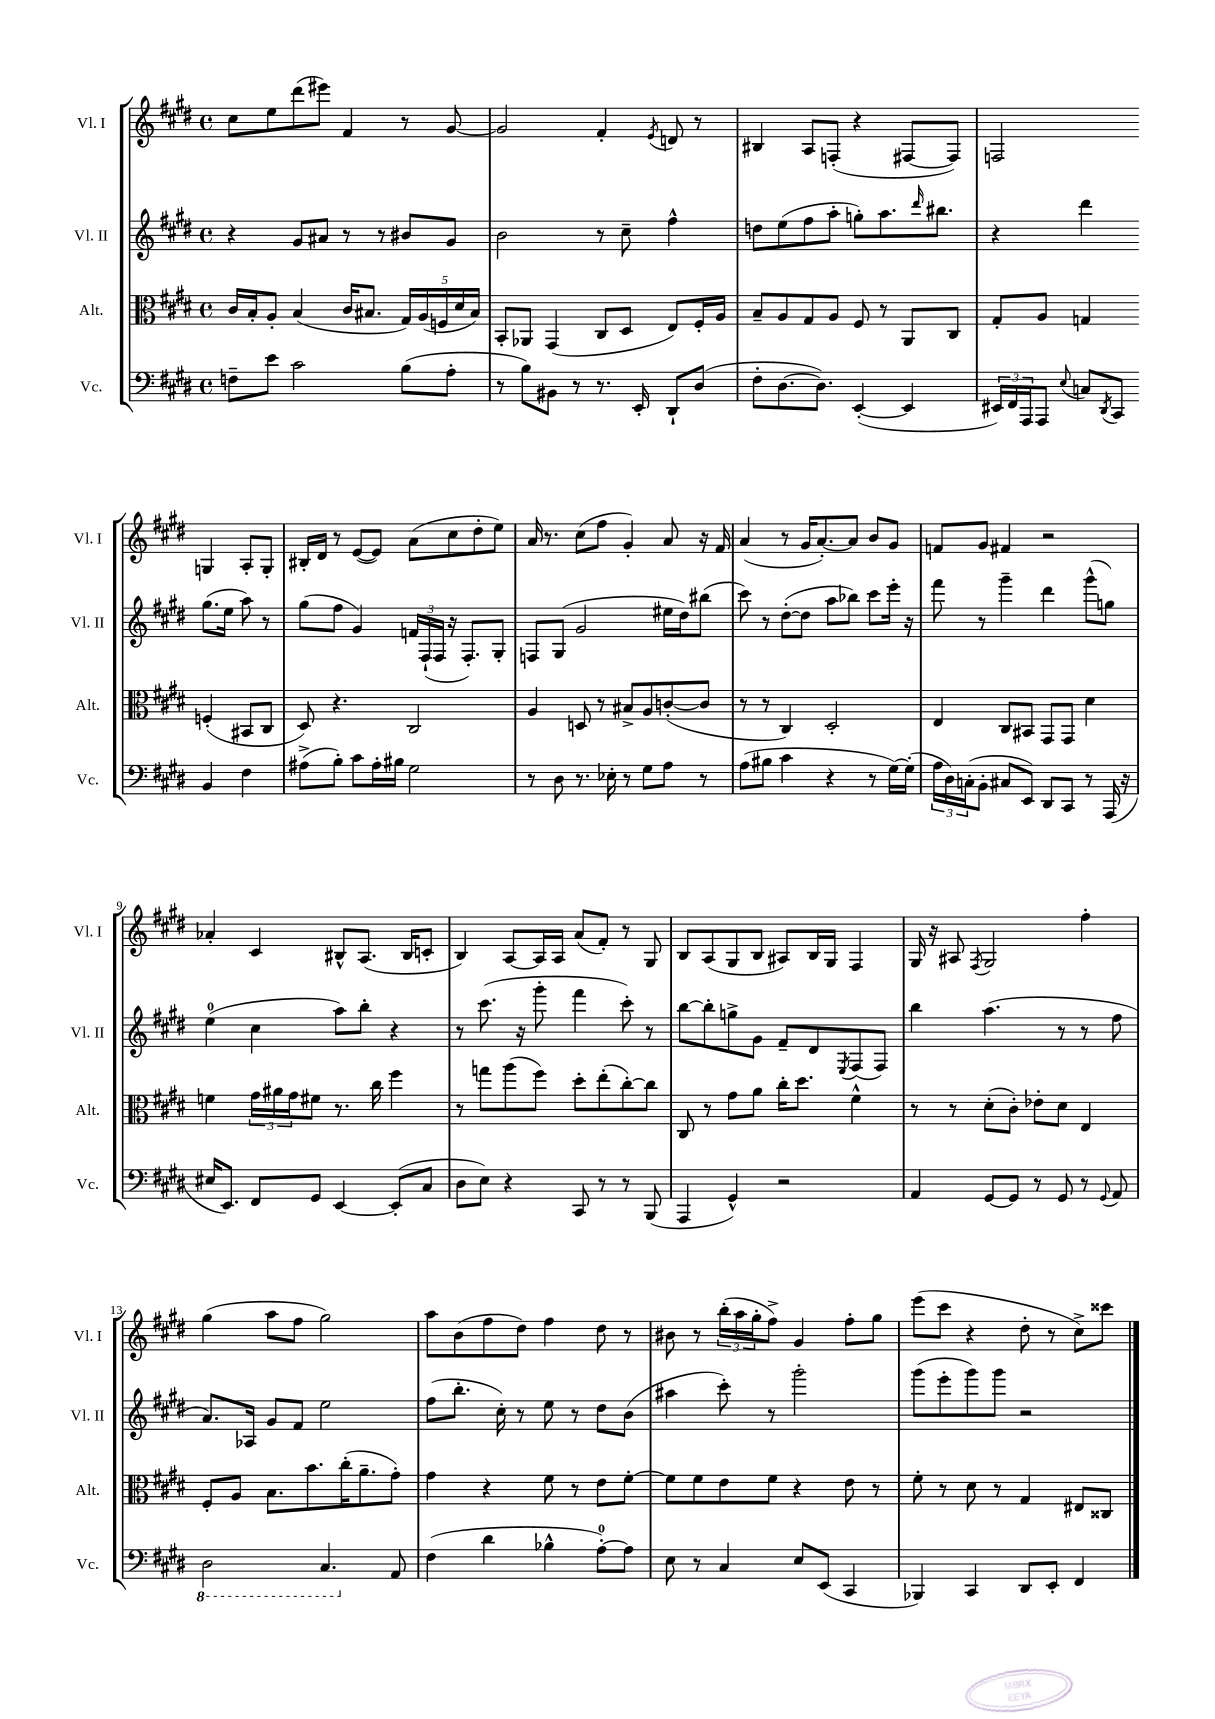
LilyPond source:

<<
\new StaffGroup <<
\new Staff = "s0" \with { instrumentName = "Vl. I" shortInstrumentName = "Vl. I" } {
    \clef treble \key e \major \defaultTimeSignature \time 4/4
    cis''8 e''8 dis'''8( eis'''8) fis'4 r8 gis'8~ |
    gis'2 fis'4-. \acciaccatura { e'8 } d'8 r8 |
    bis4 a8 f8-.( r4 fis8~ fis8) |
    f2 g4 a8-. g8-. |
    bis16-. dis'16 r8 e'8~( e'8) a'8( cis''8 dis''8-. e''8) |
    a'16 r8. cis''8( fis''8 gis'4-.) a'8 r16 fis'16 |
    a'4( r8 gis'16 a'8.~-.) a'8 b'8 gis'8 |
    f'8 gis'8 fis'4 r2 |
    aes'4-. cis'4 bis8-^ a8.( bis16 c'8-. |
    b4) a8~ a16 a16 a'8( fis'8-.) r8 gis8 |
    b8 a8( gis8 b8 ais8) b16 gis16 fis4 |
    gis16 r16 ais8 \acciaccatura { fis8 } gis2 fis''4-. |
    gis''4( a''8 fis''8 gis''2) |
    a''8 b'8( fis''8 dis''8) fis''4 dis''8 r8 |
    bis'8 r8 \tuplet 3/2 { b''16-.( a''16 gis''16-. } fis''8->) gis'4 fis''8-. gis''8 |
    e'''8( cis'''8 r4 dis''8-. r8 cis''8->) cisis'''8 \bar "|." |
}
\new Staff = "s1" \with { instrumentName = "Vl. II" shortInstrumentName = "Vl. II" } {
    \clef treble \key e \major \defaultTimeSignature \time 4/4
    r4 gis'8 ais'8 r8 r8 bis'8 gis'8 |
    b'2 r8 cis''8-- fis''4-^ |
    d''8 e''8( fis''8 a''8-. g''8-.) a''8. \grace { dis'''16 } bis''8. |
    r4 dis'''4 gis''8.( e''16 a''8) r8 |
    gis''8( fis''8 gis'4) \tuplet 3/2 { f'16 fis16-!( fis16 } r16 fis8.-.) gis8-. |
    f8 gis8( gis'2 eis''16 dis''16) bis''8( |
    cis'''8) r8 dis''8~-.( dis''8 a''8 bes''8) cis'''8 e'''16-. r16 |
    fis'''8 r8 gis'''4-- dis'''4 gis'''8-^( g''8) |
    e''4-0( cis''4 a''8) b''8-. r4 |
    r8 cis'''8.( r16 gis'''8-. fis'''4 cis'''8-.) r8 |
    b''8~ b''8-. g''8-> gis'8 fis'8-- dis'8 \acciaccatura { e8 } fis8( fis8) |
    b''4 a''4.( r8 r8 fis''8 |
    a'8.) aes16 gis'8 fis'8 e''2 |
    fis''8( b''8.-. cis''16-.) r8 e''8 r8 dis''8 b'8( |
    ais''4 cis'''8-.) r8 gis'''2-. |
    gis'''8( e'''8-. gis'''8) gis'''8 r2 \bar "|." |
}
\new Staff = "s2" \with { instrumentName = "Alt." shortInstrumentName = "Alt." } {
    \clef alto \key e \major \defaultTimeSignature \time 4/4
    cis'16 b16-. a8-. b4( cis'16 bis8. \tuplet 5/4 { gis16) a16( f16 dis'16 bis16) } |
    b,8-. aes,8 gis,4( cis8 dis8 e8) fis16-. a16 |
    b8-- a8 gis8 a8 fis8 r8 a,8 cis8 |
    gis8-. a8 g4 f4-.( bis,8 cis8 |
    dis8) r4. cis2 |
    a4 d8 r8 bis8-> a8 c'8~-.( c'8 |
    r8 r8 cis4) dis2-. |
    e4 cis8 bis,8 gis,8 gis,8 dis'4 |
    f'4 \tuplet 3/2 { gis'16 ais'16 gis'16 } fis'8 r8. cis''16 fis''4 |
    r8 g''8 a''8( fis''8) dis''8-. e''8-.( cis''8~-.) cis''8 |
    cis8 r8 gis'8 a'8 cis''16-. dis''8. fis'4-^ |
    r8 r8 dis'8-.( cis'8-.) ees'8-. dis'8 e4 |
    fis8-. a8 b8. b'8. cis''16-.( a'8.-- gis'8-.) |
    gis'4 r4 fis'8 r8 e'8 fis'8~-. |
    fis'8 fis'8 e'8 fis'8 r4 e'8 r8 |
    fis'8-. r8 dis'8 r8 gis4 eis8 cisis8 \bar "|." |
}
\new Staff = "s3" \with { instrumentName = "Vc." shortInstrumentName = "Vc." } {
    \clef bass \key e \major \defaultTimeSignature \time 4/4
    f8-- e'8 cis'2 b8( a8-. |
    r8 b8) bis,8 r8 r8. e,16-. dis,8-! dis8( |
    fis8-. dis8.~ dis8.) e,4~-.( e,4 |
    \tuplet 3/2 { eis,16) fis,16 a,,16 } a,,8 \appoggiatura { e8 } c8 \acciaccatura { dis,8 } cis,8 b,4 fis4 |
    ais8->( b8-.) cis'8 ais16-. bis16 gis2 |
    r8 dis8 r8. ees16-. r8 gis8 a8 r8 |
    a8( bis8 cis'4 r4 r8 gis16~) gis16-.( |
    \tuplet 3/2 { a16 dis16) c16-.( } b,8-. cis8 e,8) dis,8 cis,8 r8 a,,16( r16 |
    eis16 e,8.) fis,8 gis,8 e,4~ e,8-.( cis8 |
    dis8 e8) r4 cis,8 r8 r8 b,,8( |
    a,,4 gis,4-^) r2 |
    a,4 gis,8~ gis,8 r8 gis,8 r8 \appoggiatura { gis,8 } a,8 |
    \ottava #-1 dis,2 cis,4. \ottava #0 a,8 |
    fis4( dis'4 bes4-^ a8-0~-.) a8 |
    e8 r8 cis4 e8 e,8( cis,4 |
    bes,,4) cis,4 dis,8 e,8-. fis,4 \bar "|." |
}
>>
>>
